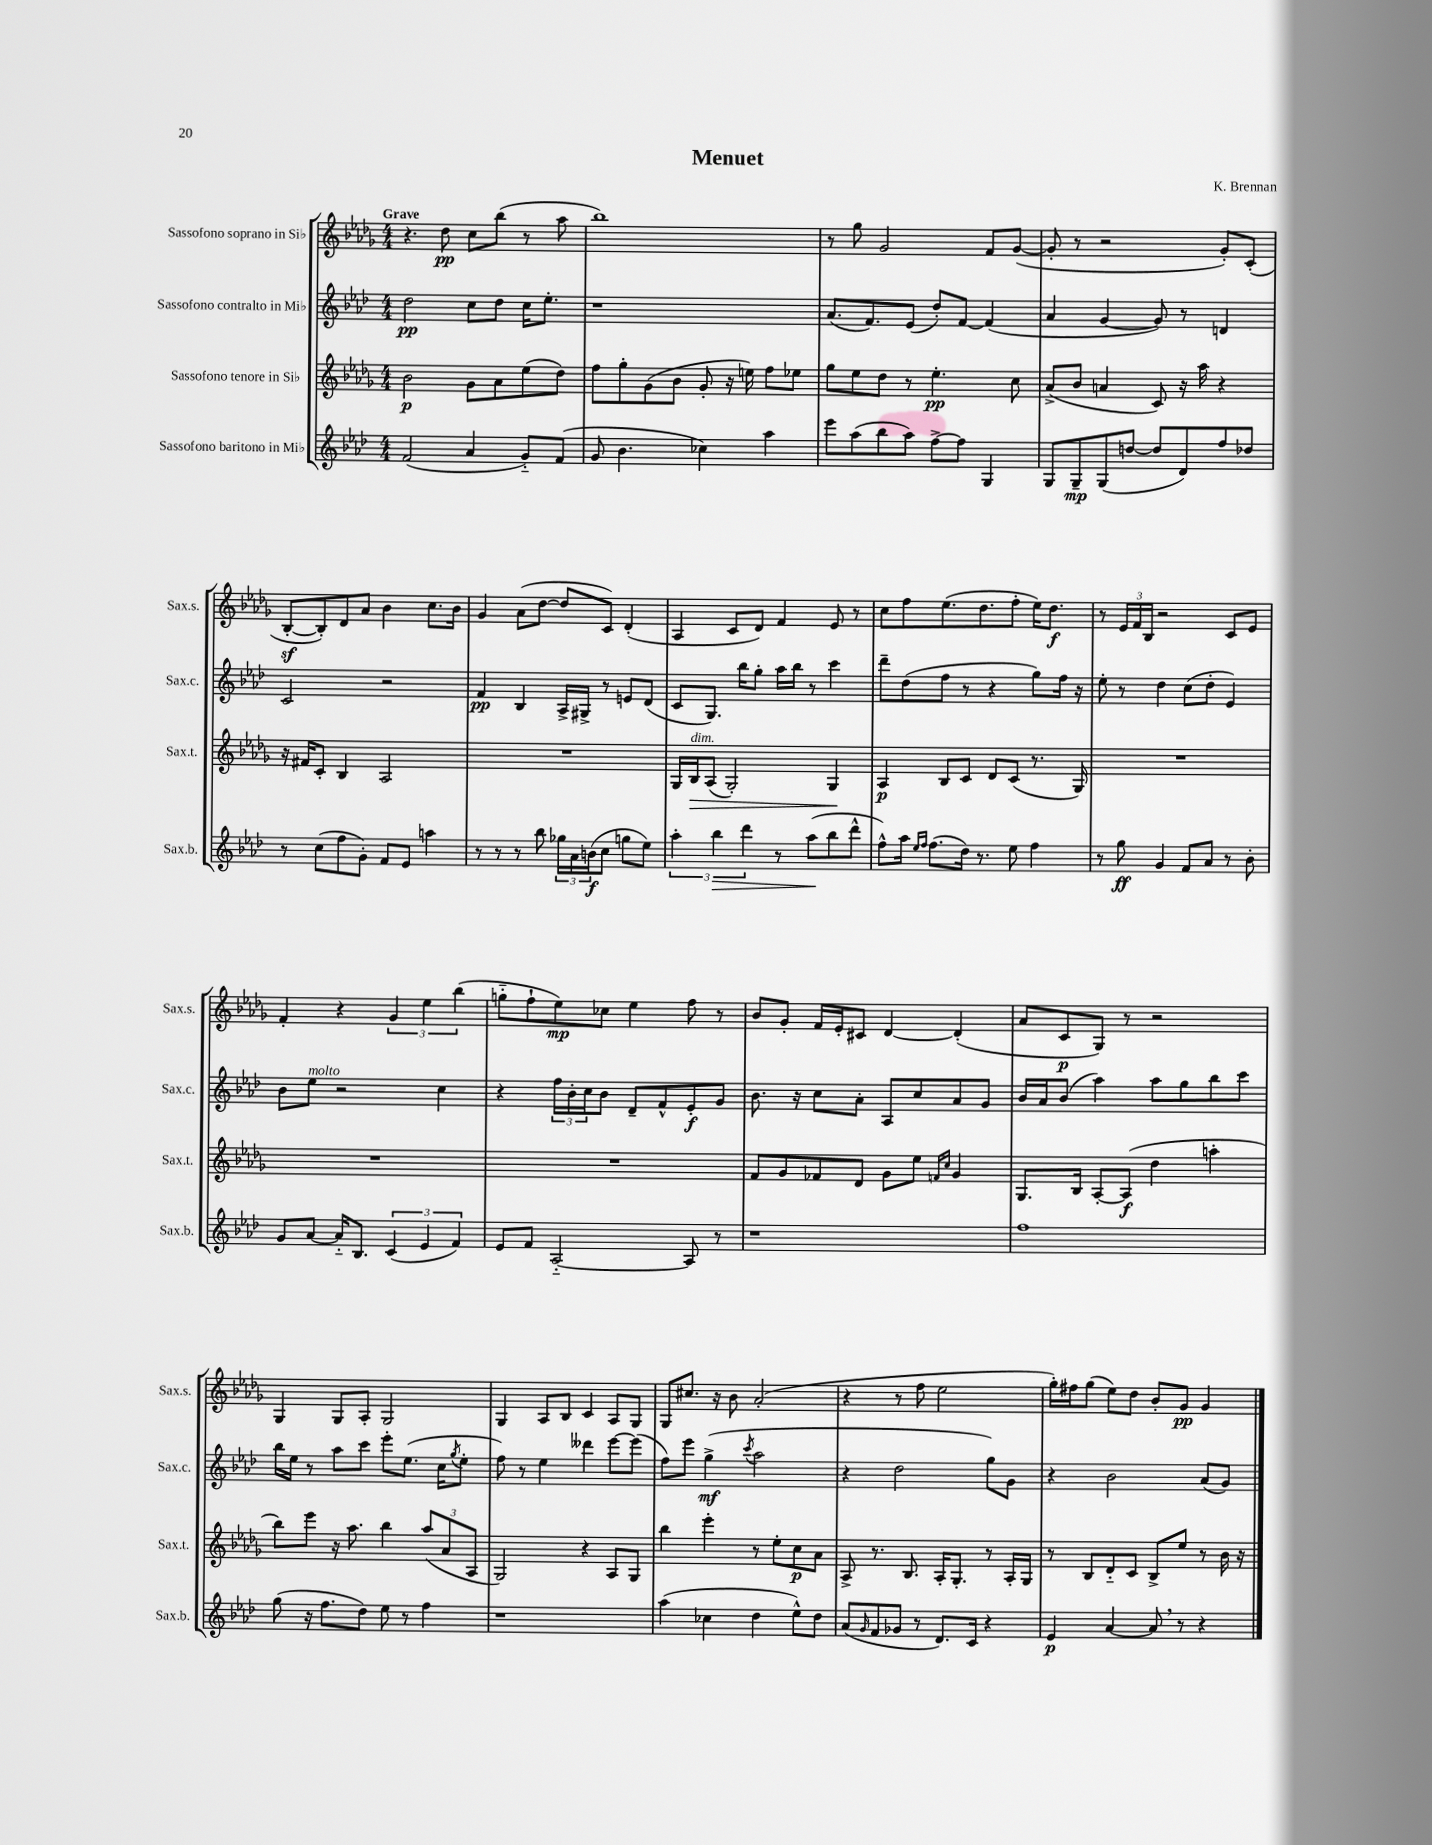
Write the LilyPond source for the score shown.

\header { title = "Menuet" composer = "K. Brennan" }
<<
\new StaffGroup <<
\new Staff = "s0" \with { instrumentName = "Sassofono soprano in Sib" shortInstrumentName = "Sax.s." } {
    \clef treble \key des \major \numericTimeSignature \time 4/4 \tempo "Grave"
    r4. des''8\pp c''8 bes''8( r8 aes''8 |
    bes''1) |
    r8 ges''8 ges'2 f'8 ges'8~( |
    ges'8-. r8 r2 ges'8-.) c'8-.( |
    bes8~-.\sf bes8-.) des'8 aes'8 bes'4 c''8. bes'16 |
    ges'4 aes'8( des''8~ des''8 c'8) des'4-.( |
    aes4 c'8 des'8) f'4 ees'8 r8 |
    c''8 f''8 ees''8.( des''8. f''8-. ees''16) des''8.\f |
    r8 \tuplet 3/2 { ees'16 f'16 bes16 } r2 c'8 ees'8 |
    f'4-. r4 \tuplet 3/2 { ges'4 ees''4 bes''4( } |
    g''8-_ f''8-! ees''8\mp) ces''8 ees''4 f''8 r8 |
    bes'8 ges'8-. f'16 ees'16-. cis'8 des'4~ des'4-.( |
    aes'8 c'8\p ges8) r8 r2 |
    ges4 ges8 aes8-. ges2 |
    ges4 aes8 bes8 c'4 aes8 ges8 |
    ges8 cis''8. r16 bes'8 aes'2-.( |
    r4 r8 f''8 ees''2 |
    ges''16-.) fis''16 ges''8( ees''8) des''8 bes'8-. ges'8\pp ges'4 \bar "|." |
}
\new Staff = "s1" \with { instrumentName = "Sassofono contralto in Mib" shortInstrumentName = "Sax.c." } {
    \clef treble \key aes \major \numericTimeSignature \time 4/4
    des''2\pp c''8 des''8 c''16 ees''8.-. |
    r1 |
    aes'8.( f'8.) ees'8( des''8-.) f'8~ f'4( |
    aes'4 g'4~ g'8) r8 d'4 |
    c'2 r2 |
    f'4\pp bes4 aes16-> gis16-> r8 e'8 des'8( |
    c'8 g8.) bes''16 g''8-. aes''16 bes''16 r8 c'''4 |
    des'''8-- des''8( f''8 r8 r4 g''8) f''16 r16 |
    ees''8-. r8 des''4 c''8( des''8-. ees'4) |
    bes'8 ees''8^\markup { \italic "molto" } r2 c''4 |
    r4 \tuplet 3/2 { f''16 bes'16-. c''16 } bes'8 des'8-- f'8-^ ees'8-.\f g'8 |
    bes'8. r16 c''8 aes'8-. aes8 c''8 aes'8 g'8 |
    bes'16 aes'16 bes'8( aes''4) aes''8 g''8 bes''8 c'''8 |
    bes''16 ees''16 r8 aes''8 c'''8 ees'''8-. ees''8.( c''16 \acciaccatura { g''8 } ees''8-. |
    f''8) r8 ees''4 deses'''4 ees'''8~ ees'''8( |
    f''8) ees'''8 g''4->\mf( \acciaccatura { c'''8 } aes''2 |
    r4 des''2 g''8) g'8 |
    r4 bes'2 aes'8( g'8) \bar "|." |
}
\new Staff = "s2" \with { instrumentName = "Sassofono tenore in Sib" shortInstrumentName = "Sax.t." } {
    \clef treble \key des \major \numericTimeSignature \time 4/4
    bes'2\p ges'8 aes'8 ees''8( des''8) |
    f''8 ges''8-. ges'8( bes'8 ges'8-. r16 e''16) f''8 ees''8 |
    ges''8 ees''8 des''8 r8 ees''4.-.\pp c''8 |
    aes'8->( bes'8 a'4 c'8) r16 aes''16 r4 |
    r16 fis'16 c'8-. bes4 aes2 |
    R1 |
    ges16 bes16\>^\markup { \italic "dim." } aes8( ges2-.) ges4\! |
    aes4\p bes8 c'8 des'8 c'8( r8. ges16) |
    R1 |
    R1 |
    R1 |
    f'8 ges'8 fes'8 des'8 ges'8 ees''8 \grace { f'16 c''16 } ges'4 |
    ges8. bes16 aes8~-. aes8\f( des''4 a''4-. |
    bes''8) ees'''8 r16 aes''8. bes''4 \tuplet 3/2 { aes''8( aes'8 aes8 } |
    ges2) r4 aes8 ges8 |
    bes''4 ees'''4-. r8 ees''8-. c''8\p aes'8 |
    aes8-> r8. bes8. aes16-. ges8.-. r8 aes16-. ges16 |
    r8 bes8 des'8-_ c'8 bes8-> ees''8 r8 bes'16 r16 \bar "|." |
}
\new Staff = "s3" \with { instrumentName = "Sassofono baritono in Mib" shortInstrumentName = "Sax.b." } {
    \clef treble \key aes \major \numericTimeSignature \time 4/4
    f'2( aes'4 g'8-_) f'8( |
    g'8 bes'4. ces''4) aes''4 |
    ees'''8 aes''8( bes''8 aes''8) f''8~-> f''8 g4 |
    g8 g8--\mp g8( d''8~ d''8 des'8) f''8 des''8 |
    r8 c''8( f''8 g'8-.) f'8 ees'8 a''4 |
    r8 r8 r8 bes''8 \tuplet 3/2 { ges''16 aes'16 b'16\f( } c''8 g''8 ees''8) |
    \tuplet 3/2 { aes''4-. bes''4\> des'''4 } r8 aes''8\!( bes''8 des'''8-^ |
    f''8-^) aes''16 \grace { ees''16 f''16 } f''8.( des''16) r8. ees''8 f''4 |
    r8 g''8\ff g'4 f'8 aes'8 r8 bes'8-. |
    g'8 aes'8~ aes'16-_ bes8. \tuplet 3/2 { c'4( ees'4 f'4) } |
    ees'8 f'8 aes2~-_ aes8 r8 |
    r1 |
    f''1 |
    g''8( r16 f''8. des''8) ees''8 r8 f''4 |
    r1 |
    aes''4( ces''4 des''4 ees''8-^) des''8 |
    aes'8( \grace { g'16 } f'8 ges'8 r8 des'8.) c'16 r4 |
    ees'4\p aes'4~ aes'8 \breathe r8 r4 \bar "|." |
}
>>
>>
\layout { \context { \Score \remove "Bar_number_engraver" } }
